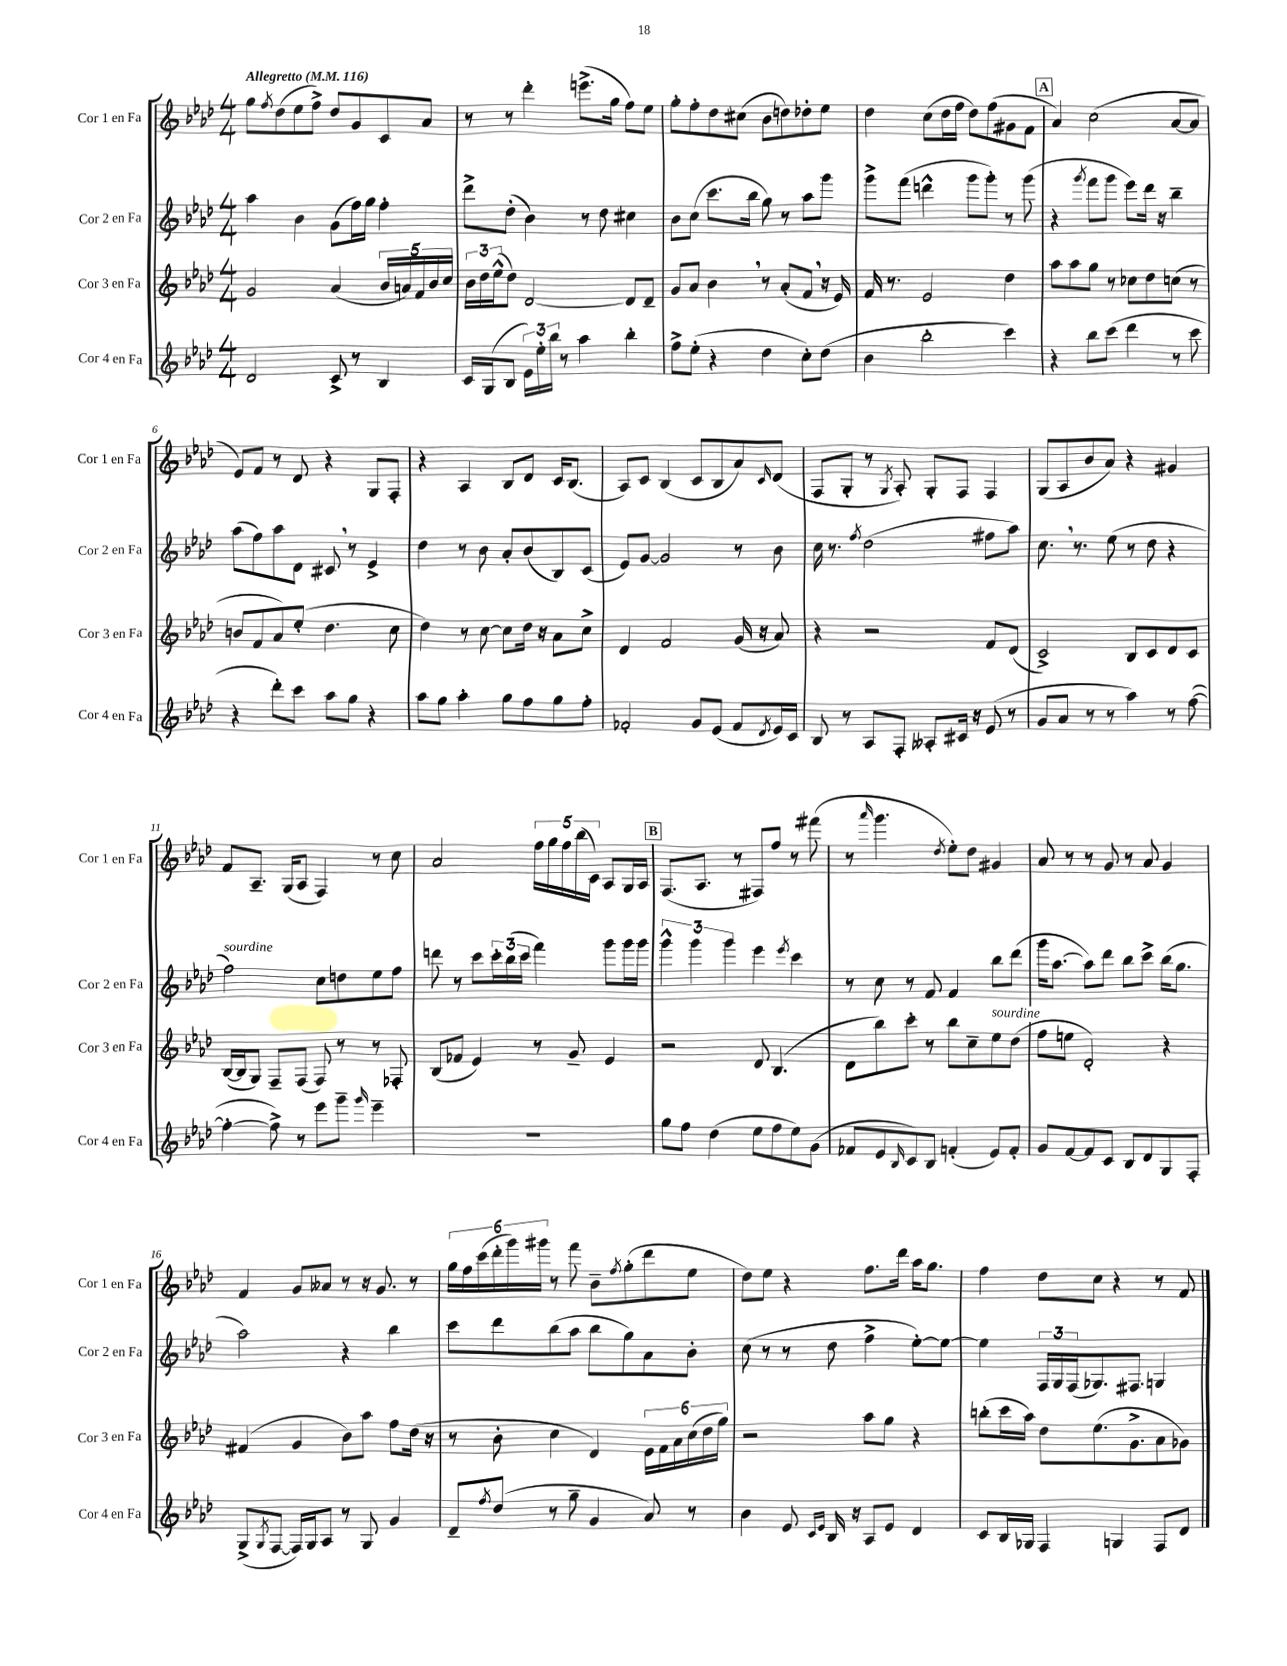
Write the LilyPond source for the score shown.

<<
\new StaffGroup <<
\new Staff = "s0" \with { instrumentName = "Cor 1 en Fa" shortInstrumentName = "Cor 1 en Fa" } {
    \clef treble \key aes \major \numericTimeSignature \time 4/4 \tempo "Allegretto" 4 = 116
    g''8 \acciaccatura { f''8 } des''8( ees''8 f''8->) des''8 g'8 c'8 aes'8 |
    r8 r8 des'''4-. e'''8.->( g''16 f''8) ees''8 |
    g''8-. f''8-. des''8 cis''8( bes'8 d''8) des''8-. ees''8 |
    des''4 c''8( des''16 f''16 des''8) f''8( gis'8 f'8 |
    \mark \markup { \box "A" } aes'4) c''2( aes'8~ aes'8 |
    ees'8) f'8 r8 des'8 r4 g8 f8-. |
    r4 aes4 bes8 des'8 c'16 bes8.( |
    aes8) c'8 bes4( c'8 bes8 aes'8) \grace { c'16 } des'8( |
    f8 g8-. r8 \acciaccatura { g8 } aes8-.) g8-. f8 f4 |
    g8( aes8 bes'8 aes'8) r4 gis'4 |
    f'8 aes8.-- g16( aes8 f4) r8 c''8 |
    aes'2 \tuplet 5/4 { f''16 g''16 f''16 bes''16( c'16) } aes8 g16 aes16 |
    \mark \markup { \box "B" } f8.( aes8. r8 fis8) f''8 r8 fis'''8( |
    r8 \grace { aes'''16 } g'''4. \acciaccatura { des''8 } ees''8-.) des''8 gis'4 |
    aes'8 r8 r8 g'8 r8 aes'8 g'4 |
    f'4 g'8 aeses'8 r8 r16 g'8. r8 |
    \tuplet 6/4 { g''16 f''16 c'''16( des'''16-. g'''16) gis'''16 } r8 f'''8 bes'8-- \acciaccatura { f''8 } g''8-.( des'''8 ees''8 |
    des''8) ees''8 r4 f''8. des'''16 aes''16 g''8. |
    f''4 des''8 c''8 r4 r8 f'8 \bar "|." |
}
\new Staff = "s1" \with { instrumentName = "Cor 2 en Fa" shortInstrumentName = "Cor 2 en Fa" } {
    \clef treble \key aes \major \numericTimeSignature \time 4/4
    aes''4 bes'4 g'8( f''16) g''16 f''4-. |
    des'''8-> des''8-.( bes'4) r8 des''8 cis''4 |
    bes'8 c''8( c'''8. bes''16 g''8) r8 aes''8 g'''8 |
    g'''8-> f'''8( d'''4-^ g'''8 g'''8-.) r8 g'''8( |
    \mark \markup { \box "A" } r4 \acciaccatura { g'''8 } f'''8 g'''8 ees'''8) des'''16 r16 bes''4-- |
    aes''8( f''8) aes''8 des'8 cis'8 \breathe r8 ees'4-> |
    des''4 r8 bes'8 aes'8-. bes'8( bes8) c'8( |
    ees'8) g'8~ g'2 r8 bes'8 |
    c''16 r8. \acciaccatura { f''8 } des''2( fis''8 aes''8) |
    c''8. \breathe r8. ees''8( r8 des''8 r4 |
    f''2^\markup { \italic "sourdine" }) c''8 d''8 ees''8 f''8 |
    d'''8 r8 c'''8 \tuplet 3/2 { c'''16-. bes''16( c'''16 } f'''4) g'''8 g'''16 g'''16 |
    \mark \markup { \box "B" } \tuplet 3/2 { g'''4-^ g'''4 g'''4 } ees'''4 \acciaccatura { ees'''8 } c'''4 |
    r8 c''8 r8 f'8 f'4 bes''8 des'''8( |
    g'''16 aes''8.~ aes''8) des'''8 bes''8 c'''8-> bes''16( g''8. |
    aes''2) r4 bes''4 |
    c'''8 des'''8 bes''8( aes''8 bes''8 g''8) aes'8 bes'8-. |
    c''8( r8 r8 des''8 f''4-> ees''8~-.) ees''8~ |
    ees''4 \tuplet 3/2 { f16 g16 f16( } ges8.) fis8. g4 \bar "|." |
}
\new Staff = "s2" \with { instrumentName = "Cor 3 en Fa" shortInstrumentName = "Cor 3 en Fa" } {
    \clef treble \key aes \major \numericTimeSignature \time 4/4
    g'2 aes'4( \tuplet 5/4 { bes'16 a'16) f'16 bes'16 c''16 } |
    \tuplet 3/2 { bes'16 des''16 ees''16-^( } des''8) des'2~ des'8 des'8-- |
    g'8 aes'8 bes'4 \breathe r8 aes'8-.( f'8 \breathe r16 ees'16) |
    f'16 r8. ees'2 des''4 |
    \mark \markup { \box "A" } aes''8 aes''8 g''8 r8 ces''8 des''8 c''8( r8 |
    b'8 f'8 aes'8) ees''8-.( des''4. c''8 |
    des''4) r8 c''8~ c''8 des''16 r16 aes'8 c''8-> |
    des'4 f'2 g'16( r16 aes'8) |
    r4 r2 f'8 des'8( |
    c'2->) bes8 c'8 des'8 c'8 |
    bes16~( bes16 g8) f8-- f8( f8) r8 r8 fes8-. |
    bes8( fes'8 ees'4) r8 g'8-- ees'4 |
    \mark \markup { \box "B" } r2 des'8 bes4.( |
    des'8 bes''8) c'''8-. r8 bes''8 c''8-- ees''8^\markup { \italic "sourdine" } des''8( |
    f''8 e''8 des'2-.) r4 |
    fis'4( g'4 bes'8) aes''8 f''8 des''16( r16 |
    r8 bes'8-. c''4 des'4) \tuplet 6/4 { ees'16 f'16 aes'16 c''16( des''16 g''16) } |
    r2 aes''8 g''8 r4 |
    b''8-.( c'''16 aes''16) des''8 ees''8.( g'8.-> aes'8 ges'8) \bar "|." |
}
\new Staff = "s3" \with { instrumentName = "Cor 4 en Fa" shortInstrumentName = "Cor 4 en Fa" } {
    \clef treble \key aes \major \numericTimeSignature \time 4/4
    des'2 c'8-> r8 bes4 |
    c'16 g16( bes8 \tuplet 3/2 { ees'16) ees''16-. bes''16 } r8 aes''4 bes''4-. |
    f''8-> ees''8-.( r4 des''4 c''8-.) des''8( |
    bes'4 bes''2-. c'''4) |
    \mark \markup { \box "A" } r4 bes''8 c'''8( des'''4 r8 c'''8 |
    r4 des'''8-.) c'''8 aes''8 g''8 r4 |
    aes''8 g''8 aes''4-. g''8 f''8 g''8 f''8-. |
    fes'2-. g'8 ees'8( fes'8 \acciaccatura { des'8 } ees'16) c'16 |
    bes8 r8 aes8 f8-. aeses8-. cis'16 r16 ees'8( r8 |
    g'8 aes'8 r8 r8 aes''4) r8 f''8~( |
    f''4~-. f''8->) r8 ees'''8 g'''8-- \grace { g'''16 } ees'''4-- |
    R1 |
    \mark \markup { \box "B" } g''8 f''8 des''4( ees''8 f''8 ees''8) g'8( |
    fes'8 ees'8 \grace { bes16 } c'8) bes8 f'4-.( ees'8) f'8-. |
    g'8 f'8~ f'8 c'8 bes8 des'8 g8 f8-. |
    g8->( \acciaccatura { g8 } f8~ f16) g16 aes8 r8 g8 g'4 |
    des'8-- \acciaccatura { f''8 } des''8( r8 g''8-- g'4 aes'8) r8 |
    bes'4 ees'8 \grace { c'16 ees'16 } bes16 r16 aes8 ees'8 des'4 |
    c'8 bes16 ges16 f4 g4 f8 des'8 \bar "|." |
}
>>
>>
